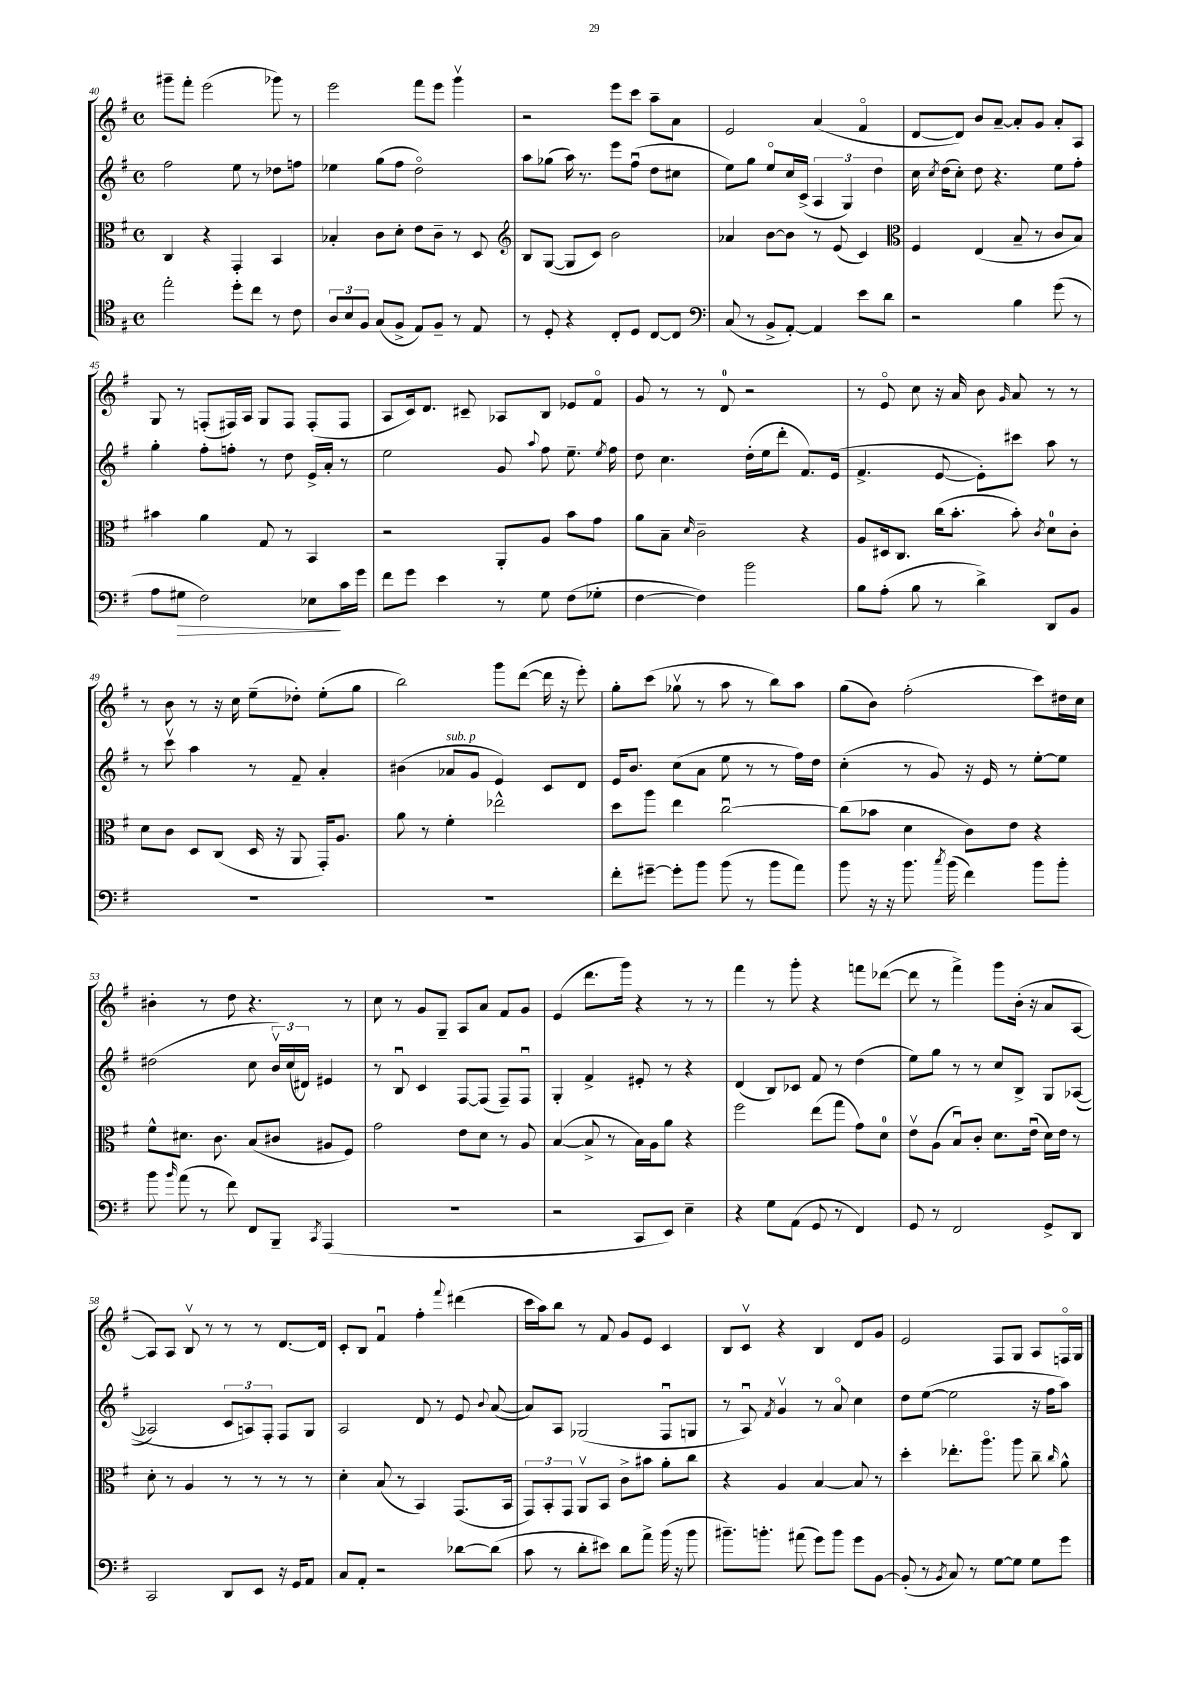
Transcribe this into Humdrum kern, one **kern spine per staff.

**kern	**dynam	**kern	**kern	**kern
*part4	*part4	*part3	*part2	*part1
*staff4	*staff4	*staff3	*staff2	*staff1
*clefC4	*	*clefC3	*clefG2	*clefG2
*k[f#]	*	*k[f#]	*k[f#]	*k[f#]
*M4/4	*	*M4/4	*M4/4	*M4/4
*met(c)	*	*met(c)	*met(c)	*met(c)
=40	=40	=40	=40	=40
2ee'\	.	4C/	2ff#\	8ggg#X~\L
.	.	.	.	8fff#'\J
.	.	4r	.	(2eee\
8dd'\L	.	4GG'/	8ee\	.
8cc\J	.	.	8r	.
8r	.	4BB/	8dd-X\L	8ggg-X\)
8c\	.	.	8ffn\J	8r
=41	=41	=41	=41	=41
12A/L	.	4B-X'/	4ee-X\	2eee\
12B/	.	.	.	.
12F#/J	.	.	.	.
(8G/L	.	8c\L	(8gg\L	.
8F#^/J	.	8d'\J	8ff#\J	.
8E/L)	.	8e\L	2dd\)	8fff#\L
8F#~/J	.	8c~\J	.	8eee\J
8r	.	8r	.	4gggv\
8E/	.	8D/	.	.
=42	=42	=42	=42	=42
*	*	*clefG2	*	*
8r	.	8B/L	8aa\L	2r
8D'/	.	([8G/J	(8gg-X\J	.
4r	.	8G/L]	16aa\)	.
.	.	.	8.r	.
.	.	8c/J)	.	.
8C'/L	.	2b\	8eee\L	8eee\L
8D/J	.	.	(8ff#u\J	8ccc\J
[8C/L	.	.	8dd\L	8aa~\L
8C/J]	.	.	8cc#X\J	8a\J
=43	=43	=43	=43	=43
*clefF4	*	*	*	*
(8C/	.	4a-X/	8ee\L)	2e/
8r	.	.	8gg\J	.
8BB^/L	.	[8b\L	8ee/L	.
[8AA'/J)	.	8b\J]	16cc/L	.
.	.	.	(16c^/JJ	.
4AA/]	.	8r	6A/	(4a/
.	.	(8e/	.	.
.	.	.	6G/)	.
8e\L	.	4c/)	.	4f#/
.	.	.	6dd\	.
8d\J	.	.	.	.
=44	=44	=44	=44	=44
*	*	*clefC3	*	*
2r	.	4F#/	16cc\	[8d/L
.	.	.	8qcc/	.
.	.	.	(16dd\KL	.
.	.	.	8cc'\J)	8d/J])
.	.	(4E/	8dd\	8b/L
.	.	.	4.r	[8a~/J
4B\	.	8B~/	.	8a'/L]
.	.	8r	.	8g/J
(8g\	.	8c/L	8ee\L	8a'/L
8r	.	8B/J)	8ff#'\J	8A/J
!!LO:LB:g=z
=45	=45	=45	=45	=45
8A\L	.	4b#X\	4gg'\	8G/
!	!LO:HP:b	!	!	!
8G#X\J	>	.	.	8r
2F#\)	.	4a\	8ff#'\L	(8Fn'/L
.	.	.	8ffn'\J	16F#X/L)
.	.	.	.	16A/JJ
.	.	8G/	8r	8G/L
.	.	8r	8dd\	8F#/J
8E-X\L	.	4BB/	16e^/LL	(8F#'/L
.	.	.	16a'/JJ	.
16c\L	]	.	8r	8F#/J
16g\JJ	.	.	.	.
=46	=46	=46	=46	=46
8f#\L	.	2r	2ee\	8A/L
8g\J	.	.	.	16c/k)
.	.	.	.	8.d/J
4e\	.	.	.	.
.	.	.	.	8c#X~/
8r	.	8AA'/L	8g/	8A-X/L
.	.	.	8qqaa/	.
8G\	.	8A/J	8ff#\	8B/J
(8F#\L	.	8b\L	8.ee~\	8e-X/L
8G-X'\J	.	8g\J	.	8f#/J
.	.	.	8qee/	.
.	.	.	16ff#\	.
=47	=47	=47	=47	=47
[4F#\	.	8a\L	8dd\	8g/
.	.	8B~\J	4.cc\	8r
.	.	16qqd/	.	.
4F#\])	.	2c~\	.	8r
.	.	.	.	8d/
2b\	.	.	(16dd'\LL	2r
.	.	.	16ee\J	.
.	.	.	8ddd'\J	.
.	.	4r	8.f#/L)	.
.	.	.	(16e/Jk	.
=48	=48	=48	=48	=48
8B\L	.	8A/L	4.f#^/	8r
(8A'\J	.	16D#X/k	.	8e/
.	.	8.C/J	.	.
8B\	.	.	.	8cc\
8r	.	(16cc\KL	[8e/	16r
.	.	8.b'\J	.	16a/
4d^\)	.	.	8e'\L])	8b\
.	.	.	.	16qqg/
.	.	8b'\)	8ccc#X\J	8a/
.	.	8qc/	.	.
8DD/L	.	8d\L	8aa\	8r
8BB/J	.	8c'\J	8r	8r
!!LO:LB:g=z
=49	=49	=49	=49	=49
1r	.	8d\L	8r	8r
.	.	8c\J	8cccv\	8b\
.	.	8D/L	4aa\	8r
.	.	(8C/J	.	16r
.	.	.	.	16cc\
.	.	16D/	8r	(8ee~\L
.	.	16r	.	.
.	.	8AA/	8f#~/	8dd-X'\J)
.	.	16GG'/KL)	4a'/	(8ee'\L
.	.	8.A/J	.	.
.	.	.	.	8gg\J
=50	=50	=50	=50	=50
1r	.	8a\	(4b#X\	2bb\)
.	.	8r	.	.
!	!	!	!LO:TX:a:i:t=sub. p	!
.	.	4f#'\	8a-X/L	.
.	.	.	8g/J	.
.	.	2ee-X^^\	4e/)	8ggg\L
.	.	.	.	([8ddd\J
.	.	.	8c/L	16ddd\]
.	.	.	.	16r
.	.	.	8d/J	8eee'\)
=51	=51	=51	=51	=51
8f#'\L	.	8dd\L	16e/KL	8gg'\L
.	.	.	8.b/J	.
[8g#X~\J	.	8aa\J	.	(8ccc\J
8g#'\L]	.	4ee\	(8cc\L	8gg-Xv\
8b\J	.	.	8a\J	8r
(8b\	.	[2ccu\	8ee\	8aa\
8r	.	.	8r	8r
8b\L	.	.	8r	8bb\L)
8a\J)	.	.	16ff#\LL)	8aa\J
.	.	.	16dd\JJ	.
=52	=52	=52	=52	=52
8b\	.	(8cc\L]	(4cc'\	(8gg\L
16r	.	8b-X\J	.	8b\J)
16r	.	.	.	.
8.b\	.	4d\	8r	(2ff#'\
.	.	.	8g/)	.
8qcc/	.	.	.	.
(16b\	.	.	.	.
4f#\)	.	8c\L)	16r	.
.	.	.	16e/	.
.	.	8e\J	8r	.
8b\L	.	4r	[8ee'\L	8ccc\L)
8b'\J	.	.	8ee\J]	16dd#X\L
.	.	.	.	16cc\JJ
!!LO:LB:g=z
=53	=53	=53	=53	=53
8b\	.	8f#^^\L	(2dd#X\	4b#X'\
16qqb/	.	.	.	.
(8a\	.	8.d#X\J	.	.
8r	.	.	.	8r
.	.	8.c\	.	.
8f#\)	.	.	.	8dd\
8FF#/L	.	(8B/L	8cc\	4.r
8BBB~/J	.	8c#X/J	24bv/LL)	.
.	.	.	(24cc/	.
.	.	.	24d#X/JJ)	.
8qCC/	.	.	.	.
(4AAA/	.	8A#X/L	4e#X/	.
.	.	8F#/J)	.	8r
=54	=54	=54	=54	=54
1r	.	2g\	8r	8cc\
.	.	.	8Bu/	8r
.	.	.	4c/	8g/L
.	.	.	.	8G~/J
.	.	8e\L	[8F#/L	8A/L
.	.	8d\J	(8F#/J]	8a/J
.	.	8r	8F#~/L)	8f#/L
.	.	8A/	8F#u/J	8g/J
=55	=55	=55	=55	=55
2r	.	([4B/	4G'/	(4e/
.	.	8B^/]	4f#^/	8.ddd\L
.	.	8r	.	.
.	.	.	.	16ggg\Jk)
8CC/L	.	16B\LL)	8e#X'/	4r
.	.	16A\J	.	.
8EE/J)	.	8a\J	8r	.
4E~\	.	4r	4r	8r
.	.	.	.	8r
=56	=56	=56	=56	=56
4r	.	2ff#\	(4d/	4fff#\
8G\L	.	.	8B/L)	8r
(8AA\J	.	.	8c-X/J	8ggg'\
8GG/	.	(8ee\L	8f#/	4r
8r	.	8gg\J	8r	.
4FF#/)	.	8g\L)	(4dd\	8fffn\L
.	.	8d\J	.	([8ddd-X\J
=57	=57	=57	=57	=57
8GG/	.	8ev\L	8ee\L)	8ddd-\]
8r	.	(8A\J	8gg\J	8r
2FF#/	.	8Bu/L)	8r	4fff#^\)
.	.	8c'/J	8r	.
.	.	8.d\L	8cc/L	8ggg\L
.	.	.	8B^/J	(16b'\Jk
.	.	(16eu\Jk	.	16r
8GG^/L	.	16d\LL)	8G/L	8a/L
.	.	16e\JJ	.	.
8DD/J	.	8r	(([8A-X/J	[8A/J
!!LO:LB:g=z
=58	=58	=58	=58	=58
2CC/	.	8d'\	2A-X/])	8A/L])
.	.	8r	.	8A/J
.	.	4A/	.	8Bv/
.	.	.	.	8r
8DD/L	.	8r	12c/L	8r
.	.	.	12An/)	.
8EE/J	.	8r	.	8r
.	.	.	12F#'/J	.
16r	.	8r	8F#/L	[8.d/L
16GG/KL	.	.	.	.
8AA/J	.	8r	8G/J	.
.	.	.	.	16d/Jk]
=59	=59	=59	=59	=59
8C/L	.	4d'\	2A/	8c'/L
8AA'/J	.	.	.	8B/J
2r	.	(8B/	.	4f#u/
.	.	8r	.	.
.	.	4BB/)	8d/	4ff#'\
.	.	.	8r	.
.	.	.	.	8qqfff#/
[8d-X\L	.	(8.GG/L	8e/	(4ddd#X\
.	.	.	8qqb/	.
(8d-\J]	.	.	([8a/	.
.	.	16BB/Jk	.	.
=60	=60	=60	=60	=60
8c\	.	12GG/L)	8a/L])	16ccc\LL
.	.	.	.	16aa\J)
.	.	12BB'/	.	.
8r	.	.	8A/J	8bb\J
.	.	12GG/J	.	.
8d'\L	.	8AAv/L	(2G-X/	8r
8e#X\J)	.	8BB/J	.	8f#/
8d\L	.	8c^\L	.	8g/L
8a^\J	.	8b#X\J	.	8e/J
(16b\	.	8a'\L	8F#u/L	4c/
16r	.	.	.	.
8b\	.	8cc\J	8Gn/J	.
=61	=61	=61	=61	=61
8.b#X~\L)	.	4r	8r	8B/L
.	.	.	8Au/)	8cv/J
8.bn'\J	.	.	.	.
.	.	.	8qf#/	.
.	.	4A/	4gv/	4r
(8a#X\	.	.	.	.
8g\L)	.	[4B/	8r	4B/
8b\J	.	.	8a/	.
8g\L	.	8B/]	4cc\	8d/L
[8BB\J	.	8r	.	8g/J
=62	=62	=62	=62	=62
(8BB'/]	.	4dd'\	8dd\L	2e/
8r	.	.	([8ee\J	.
8qBB/	.	.	.	.
8C/)	.	8.ee-X'\L	2ee\]	.
8r	.	.	.	.
.	.	8.aa\J	.	.
[8G\L	.	.	.	8F#/L
8G\J]	.	8aa\	.	8G/J
8G\L	.	8cc~\	16r	8A/L
.	.	.	16ff#\KL	.
.	.	16qqcc/	.	.
8g\J	.	8a^^\	8aa\J)	16Fn/L
.	.	.	.	16G/JJ
==	==	==	==	==
*-	*-	*-	*-	*-
